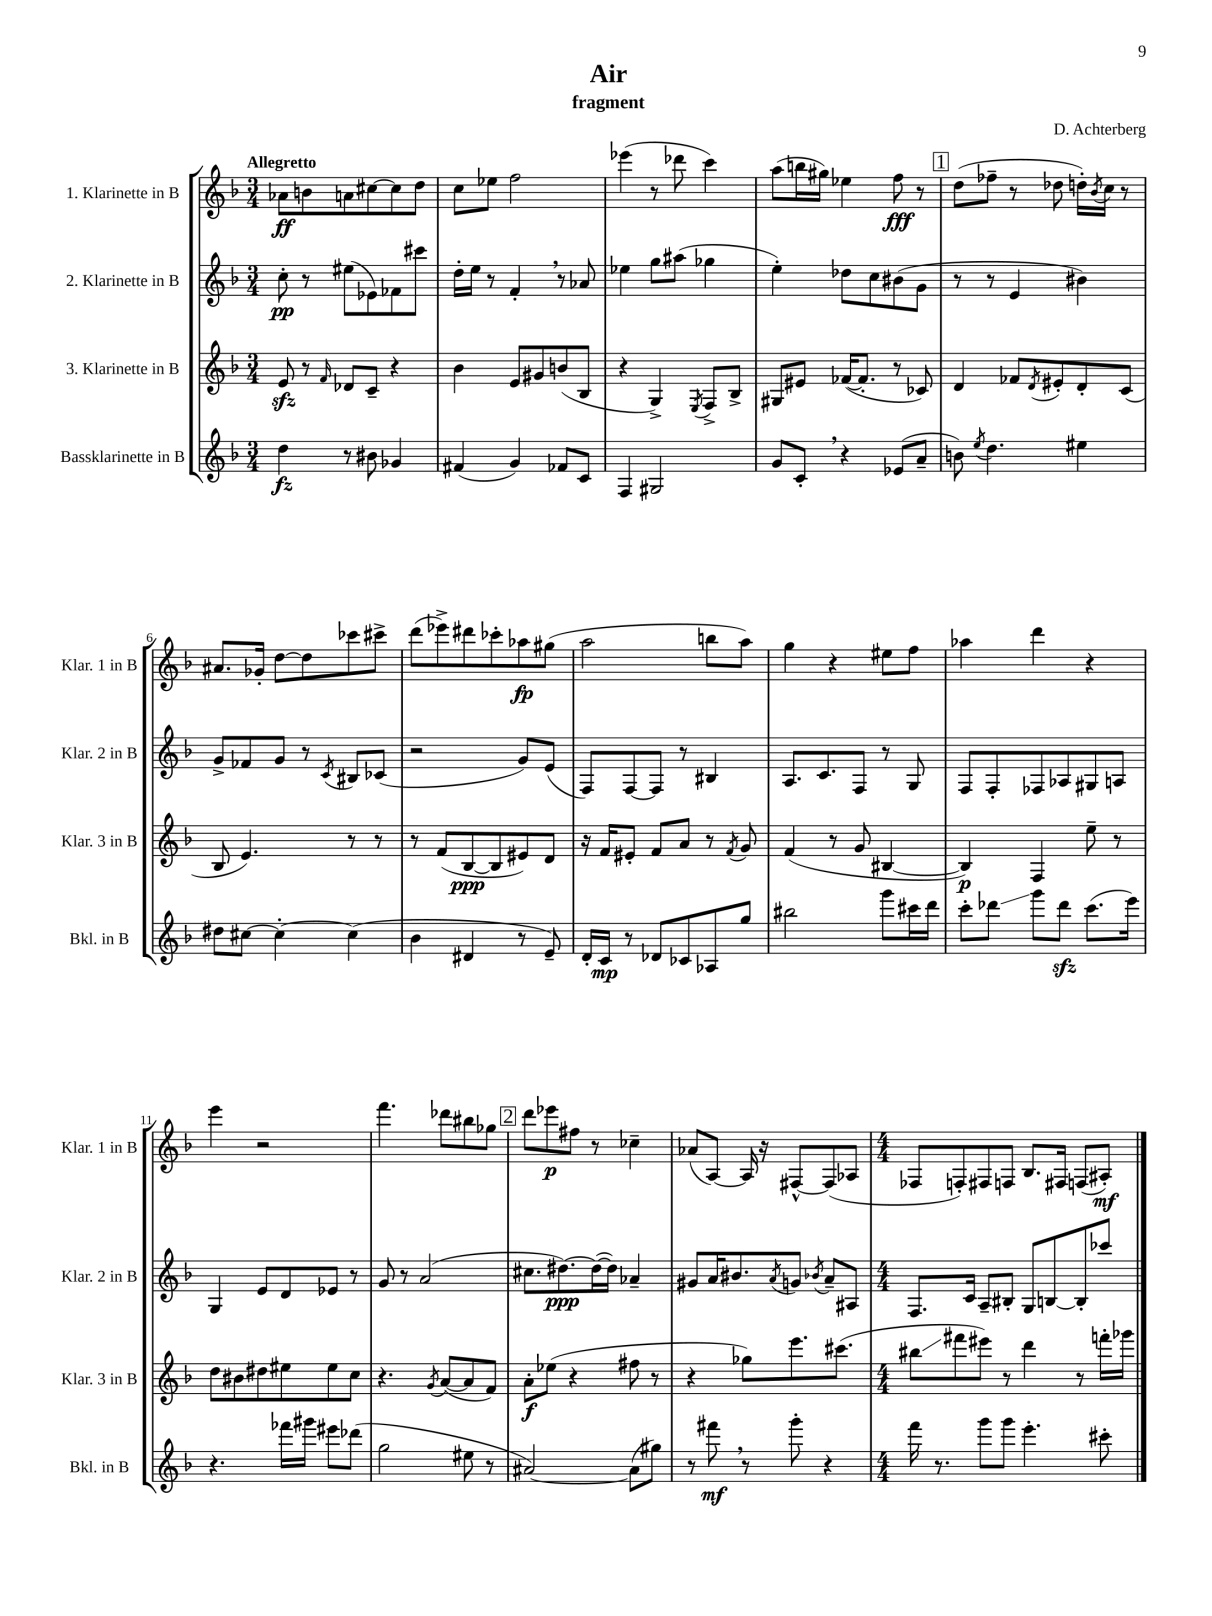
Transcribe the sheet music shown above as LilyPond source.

\header { title = "Air" composer = "D. Achterberg" subtitle = "fragment" }
<<
\new StaffGroup <<
\new Staff = "s0" \with { instrumentName = "1. Klarinette in B" shortInstrumentName = "Klar. 1 in B" } {
    \clef treble \key f \major \numericTimeSignature \time 3/4 \tempo "Allegretto"
    aes'8\ff b'8 a'8 cis''8~ cis''8 d''8 |
    c''8 ees''8 f''2 |
    ees'''4( r8 des'''8 c'''4) |
    a''8( b''16 gis''16) ees''4 f''8\fff r8 |
    \mark \markup { \box "1" } d''8( fes''8-- r8 des''8 d''16-.) \acciaccatura { bes'8 } c''16 r8 |
    ais'8. ges'16-. d''8~ d''8 ces'''8 cis'''8-> |
    d'''8( ees'''8->) dis'''8 ces'''8-. aes''8\fp gis''8( |
    a''2 b''8 a''8) |
    g''4 r4 eis''8 f''8 |
    aes''4 d'''4 r4 |
    e'''4 r2 |
    f'''4. des'''8 bis''8 ges''8 |
    \mark \markup { \box "2" } d'''8 ees'''8\p fis''8 r8 ces''4-- |
    aes'8( a8~) a16 r16 fis8~-^ fis8( aes8 |
    \numericTimeSignature \time 4/4 fes8 f8-.) fis8 f8 bes8. fis16 f8( ais8-.\mf) \bar "|." |
}
\new Staff = "s1" \with { instrumentName = "2. Klarinette in B" shortInstrumentName = "Klar. 2 in B" } {
    \clef treble \key f \major \numericTimeSignature \time 3/4
    c''8-.\pp r8 eis''8( ees'8) fes'8 cis'''8 |
    d''16-. e''16 r8 f'4-. \breathe r8 aes'8 |
    ees''4 g''8 ais''8( ges''4 |
    e''4-.) des''8 c''8 bis'8( g'8 |
    \mark \markup { \box "1" } r8 r8 e'4 bis'4) |
    g'8-> fes'8 g'8 r8 \acciaccatura { c'8 } bis8 ces'8( |
    r2 g'8) e'8( |
    f8) f8~ f8 r8 bis4 |
    a8. c'8. f8 r8 g8 |
    f8 f8-. fes8 aes8 gis8 a8 |
    g4 e'8 d'8 ees'8 r8 |
    g'8 r8 a'2( |
    \mark \markup { \box "2" } cis''8. dis''8.~\ppp) dis''16~( dis''16) aes'4-- |
    gis'8 a'16 bis'8. \acciaccatura { a'8 } g'8 \acciaccatura { bes'8 } a'8-- ais8 |
    \numericTimeSignature \time 4/4 f8. c'16 a8-- bis8-. g8 b8~ b8-. ces'''8 \bar "|." |
}
\new Staff = "s2" \with { instrumentName = "3. Klarinette in B" shortInstrumentName = "Klar. 3 in B" } {
    \clef treble \key f \major \numericTimeSignature \time 3/4
    e'8\sfz r8 \grace { f'16 } des'8 c'8-- r4 |
    bes'4 e'8 gis'8 b'8( bes8 |
    r4 g4->) \acciaccatura { e8 } f8-> bes8-> |
    gis8 eis'8 fes'16~( fes'8.-. r8 ces'8) |
    \mark \markup { \box "1" } d'4 fes'8 \acciaccatura { d'8 } eis'8-. d'8-. c'8( |
    bes8 e'4.) r8 r8 |
    r8 f'8( bes8~\ppp bes8 eis'8) d'8 |
    r16 f'16 eis'8-. f'8 a'8 r8 \acciaccatura { f'8 } g'8 |
    f'4( r8 g'8 bis4~ |
    bis4\p) f4 e''8-- r8 |
    d''8 bis'8 dis''8 eis''8 eis''8 c''8 |
    r4. \acciaccatura { g'8 } a'8~( a'8 f'8) |
    \mark \markup { \box "2" } a'8-.\f ees''8( r4 fis''8 r8 |
    r4 ges''8) e'''8. cis'''8.( |
    \numericTimeSignature \time 4/4 bis''8\glissando fis'''8 eis'''8) r8 d'''4 r8 f'''16-. ges'''16 \bar "|." |
}
\new Staff = "s3" \with { instrumentName = "Bassklarinette in B" shortInstrumentName = "Bkl. in B" } {
    \clef treble \key f \major \numericTimeSignature \time 3/4
    d''4\fz r8 bis'8 ges'4 |
    fis'4( g'4) fes'8 c'8 |
    f4 gis2 |
    g'8 c'8-. \breathe r4 ees'8( a'8-- |
    \mark \markup { \box "1" } b'8) \acciaccatura { e''8 } d''4. eis''4 |
    dis''8 cis''8~ cis''4~-. cis''4( |
    bes'4 dis'4 r8 e'8--) |
    d'16-. c'16\mp r8 des'8 ces'8 aes8 g''8 |
    bis''2 g'''8 cis'''16 d'''16 |
    c'''8-. des'''8\glissando g'''8 des'''8\sfz c'''8.( e'''16) |
    r4. fes'''16 gis'''16 eis'''8 des'''8( |
    g''2 eis''8 r8 |
    \mark \markup { \box "2" } ais'2~) ais'8( gis''8) |
    r8 fis'''8\mf \breathe r8 g'''8-. r4 |
    \numericTimeSignature \time 4/4 f'''16 r8. g'''8 g'''8 e'''4.-. cis'''8-. \bar "|." |
}
>>
>>
